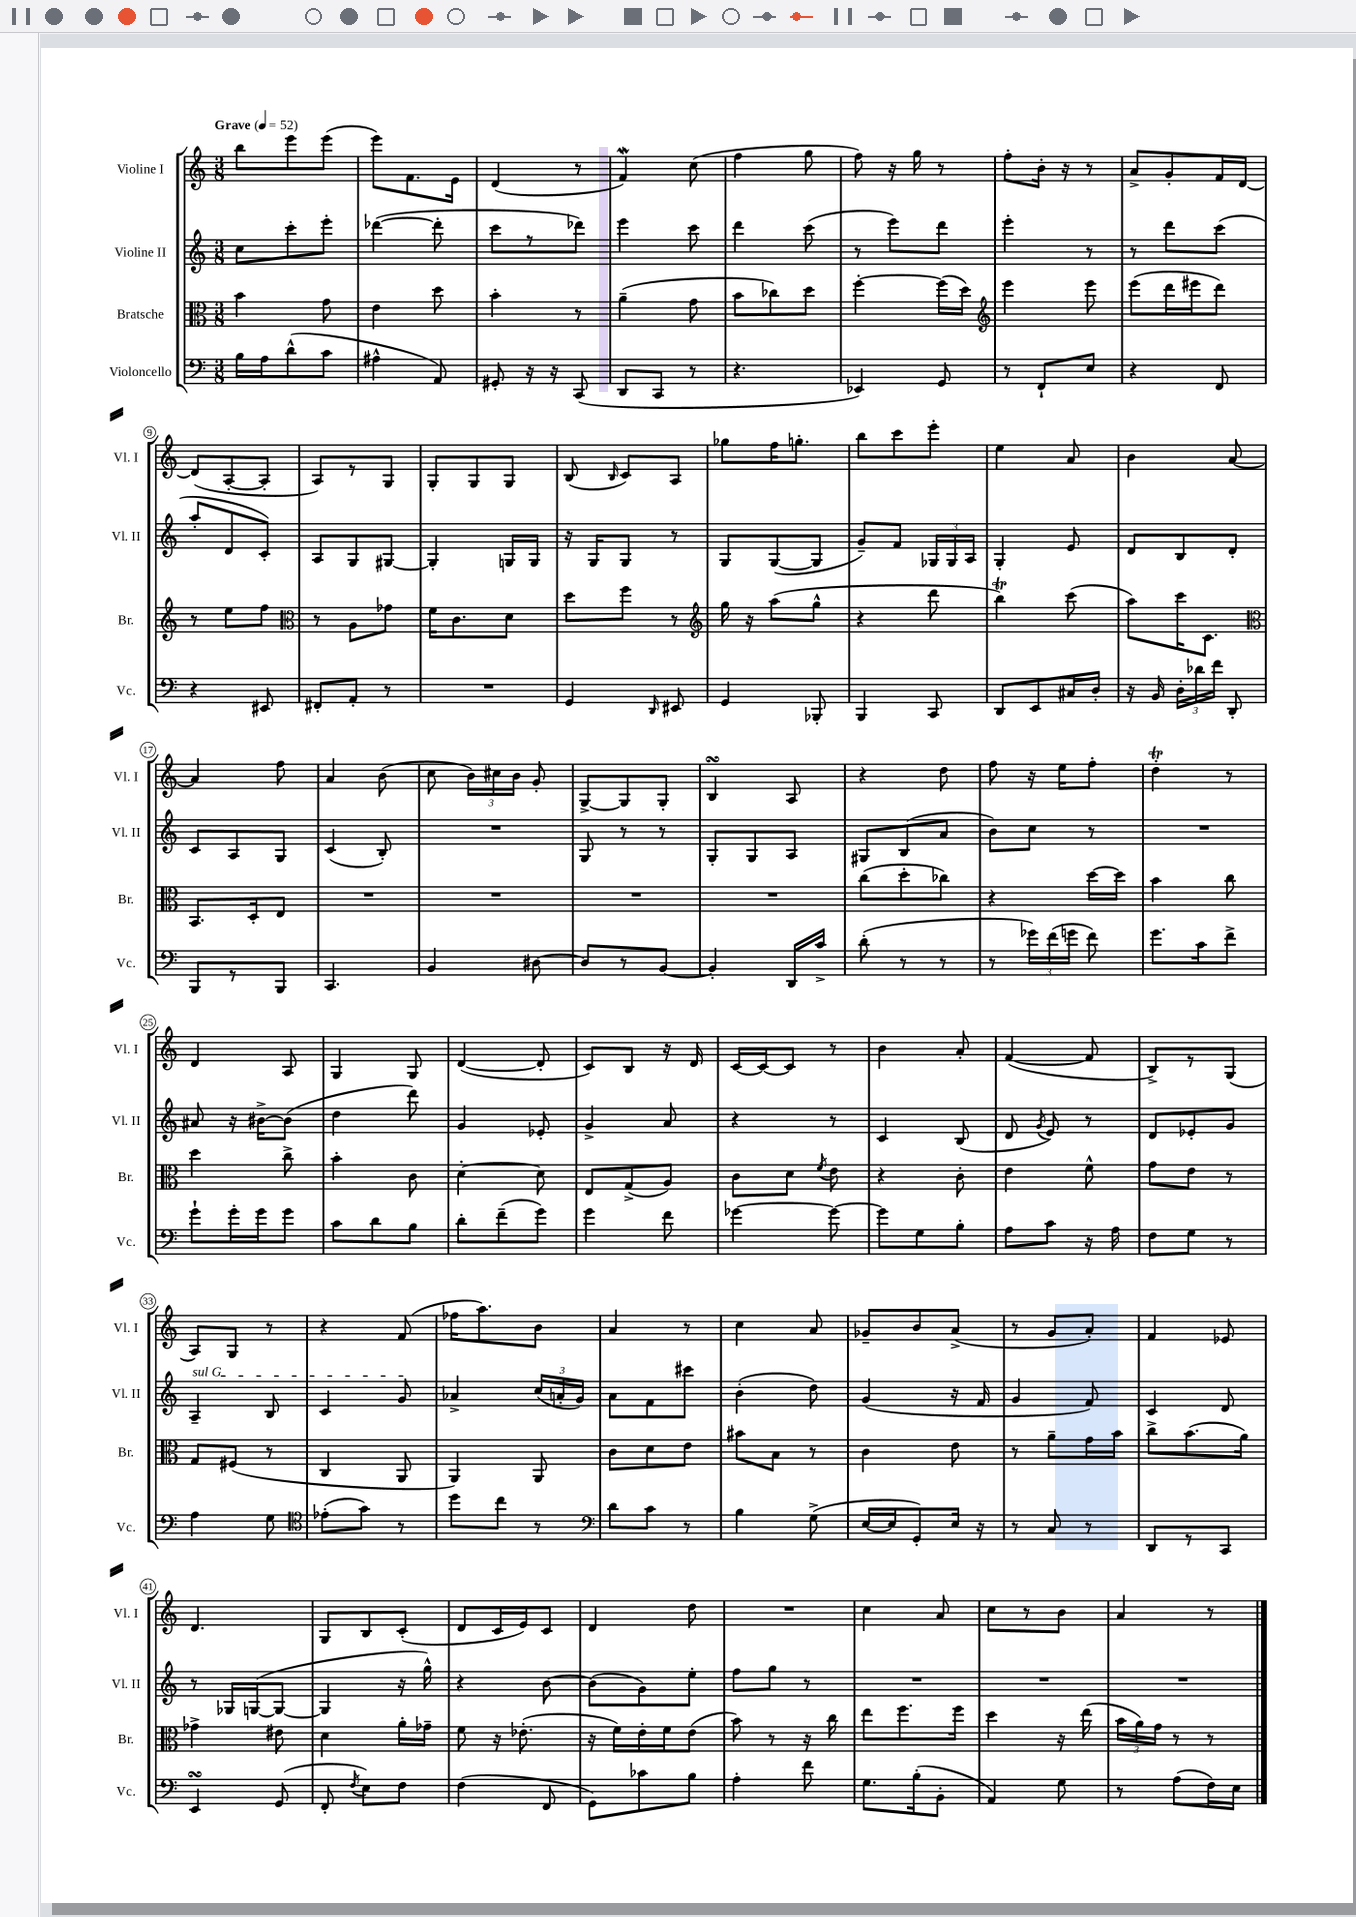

**kern	**kern	**kern	**kern
*staff4	*staff3	*staff2	*staff1
*clefF4	*clefC3	*clefG2	*clefG2
*k[]	*k[]	*k[]	*k[]
*M3/8	*M3/8	*M3/8	*M3/8
*MM52	*MM52	*MM52	*MM52
16B	4b	8cc	8bb
16A	.	.	.
(8d^^	.	8ccc'	8eee
8c	8g	8eee'	(8eee
=	=	=	=
4A#^^	4e	([4ddd-	8eee)
.	.	.	8.f
8AA)	8dd	8ddd-']	.
.	.	.	16e
=	=	=	=
8GG#'	4b'	8ccc	(4d
16r	.	8r	.
16r	.	.	.
(8CC	8r	8ddd-)	8r
=	=	=	=
8DD	(4a~	4eee	4f)
8CC	.	.	.
8r	8g	8ccc	(8cc
=	=	=	=
4.r	8b	4ddd	4ff
.	8cc-)	.	.
.	8dd	(8ccc	8gg
=	=	=	=
4EE-)	[4ff'	8r	8ff)
.	.	8eee)	16r
.	.	.	16gg
8GG	(16ff]	8ddd	8r
.	16dd)	.	.
=	=	=	=
*	*clefG2	*	*
8r	4eee	4eee'	8ff'
8FF`	.	.	16b'
.	.	.	16r
8E	8eee	8r	8r
=	=	=	=
4r	(8eee	8r	8a^
.	16ddd	8ddd	8g'
.	16eee#	.	.
8FF	8ddd)	(8ccc	16f
.	.	.	[16d
=	=	=	=
4r	8r	8aa'	(8d]
.	8ee	8d	[8A'
8EE#	8ff	8c')	8A']
=	=	=	=
*	*clefC3	*	*
8FF#'	8r	8A	8A)
8AA'	8A	8G	8r
8r	8g-	[8G#	8G
=	=	=	=
4.r	16f	4G#']	8G'
.	8.c	.	.
.	.	.	8G
.	8d	16G	8G
.	.	16G	.
=	=	=	=
4GG	8dd	16r	(8B
.	.	16G	.
.	.	.	16qqB
.	8ff	8G	8c)
16qqDD	.	.	.
8EE#	8r	8r	8A
=	=	=	=
*	*clefG2	*	*
4GG	16gg	8G	8gg-
.	16r	.	.
.	(8aa	([8G	16ff
.	.	.	8.gg'
8BBB-'	8gg^^	8G]	.
=	=	=	=
4BBB	4r	8g~)	8bb
.	.	8f	8ccc
8CC	8ddd	24G-	8eee'
.	.	24G-	.
.	.	24A	.
=	=	=	=
8DD	4bb)	4G'	4ee
8EE	.	.	.
16C#	(8ccc	8e	8a
16D'	.	.	.
=	=	=	=
16r	8aa)	8d	4b
16BB	.	.	.
24D'	16ccc	8B	.
24d-	.	.	.
.	8.c	.	.
24f	.	.	.
8DD'	.	8d'	[8a
=	=	=	=
*	*clefC3	*	*
8BBB	8.BB	8c	4a]
8r	.	8A	.
.	16D'	.	.
8BBB	8E	8G	8ff
=	=	=	=
4.CC	4.r	(4c	4a
.	.	8B')	(8b
=	=	=	=
4BB	4.r	4.r	8cc
.	.	.	24b)
.	.	.	24cc#
.	.	.	24b
[8D#	.	.	8g'
=	=	=	=
8D#]	4.r	8G	[8G^
8r	.	8r	8G]
[8BB	.	8r	8G'
=	=	=	=
4BB']	4.r	8G'	4B
.	.	8G	.
16DD	.	8A	8A
16c^	.	.	.
=	=	=	=
(8d'	(8cc	8G#	4r
8r	8dd'	(8B	.
8r	8cc-)	8a	8dd
=	=	=	=
8r	4r	8b)	8ff
24g-)	.	8cc	16r
(24f	.	.	.
.	.	.	16ee
24g	.	.	.
8f)	[16dd	8r	8ff'
.	16dd]	.	.
=	=	=	=
8.g	4b	4.r	4dd'
16c	.	.	.
8f^	8cc	.	8r
=	=	=	=
8g`	4dd	8a#	4d
16g'	.	16r	.
16g	.	[16b#^	.
8g	8cc^	(8b#]	8A
=	=	=	=
8c	4b'	4dd	4G
8d	.	.	.
8B	8c	8ddd)	8G
=	=	=	=
8d'	[4d'	4g	([4d
(8f~	.	.	.
8g)	8d]	8e-'	8d']
=	=	=	=
4g	8E	4g^	8c)
.	(8G^	.	8B
8f	8A)	8a	16r
.	.	.	16d
=	=	=	=
[4g-	8c	4r	[16c
.	.	.	16c_
.	8d	.	8c]
.	8qf	.	.
8g-_	8e	8r	8r
=	=	=	=
8g-]	4r	4c	4b
8G	.	.	.
8B'	8c'	(8B	8a'
=	=	=	=
8A	4e	8d	([4f
.	.	8qg	.
8c	.	8e)	.
16r	8f^^	8r	8f]
16A	.	.	.
=	=	=	=
8F	8g	8d	8B^)
8G	8e	8e-'	8r
8r	8r	8g	(8G
=	=	=	=
4A	8G	4A~	8A)
.	(8F#	.	8G
8G	8r	8B	8r
=	=	=	=
*clefC4	*	*	*
(8e-'	4C	4c	4r
8g)	.	.	.
8r	8AA	8g	(8f
=	=	=	=
8dd	4AA)	4a-^	16ff-
.	.	.	8.aa)
8cc	.	.	.
8r	8AA	(24cc	8b
.	.	24a'	.
.	.	24g)	.
=	=	=	=
*clefF4	*	*	*
8d	8c	8a	4a
8c	8d	8f	.
8r	8e	8ccc#	8r
=	=	=	=
4B	8b#	(4b'	4cc
.	8B	.	.
(8G^	8r	8dd)	8a
=	=	=	=
[16E	4c	(4g	8g-~
16E]	.	.	.
8GG')	.	.	8b
16E	8e	16r	(8a^
16r	.	16f	.
=	=	=	=
8r	8r	4g	8r
8C	8a~	.	8g
8r	16g	8f)	8a')
.	16b	.	.
=	=	=	=
8DD	8cc^	4c	4f
8r	(8.b	.	.
8CC	.	8d	8e-
.	16a)	.	.
=	=	=	=
4EE	4g-^	8r	4.d
.	.	16G-	.
.	.	([16G	.
(8GG	8e#	8G_	.
=	=	=	=
8FF'	4d	4G]	8G
8qF	.	.	.
8E)	.	.	8B
8F	16a'	16r	(8c'
.	16g-~	16gg^^)	.
=	=	=	=
(4F	8f	4r	8d
.	16r	.	16c
.	(8.e-'	.	16e)
8FF	.	[8b	8c
=	=	=	=
8GG)	16r	(8b]	4d
.	16f)	.	.
8c-	16e'	8g)	.
.	16f	.	.
8B	(8e	8ee'	8dd
=	=	=	=
4A'	8b)	8ff	4.r
.	8r	8gg	.
8f	16r	8r	.
.	16cc	.	.
=	=	=	=
8.G	8ee	4.r	4cc
.	8.ff	.	.
(16B'	.	.	.
8BB'	.	.	8a
.	16ff	.	.
=	=	=	=
4AA)	4dd	4.r	8cc
.	.	.	8r
8G	16r	.	8b
.	(16ee	.	.
=	=	=	=
8r	24b	4.r	4a
.	24a)	.	.
.	24g	.	.
(8A	8r	.	.
16F)	8r	.	8r
16E	.	.	.
==	==	==	==
*-	*-	*-	*-
